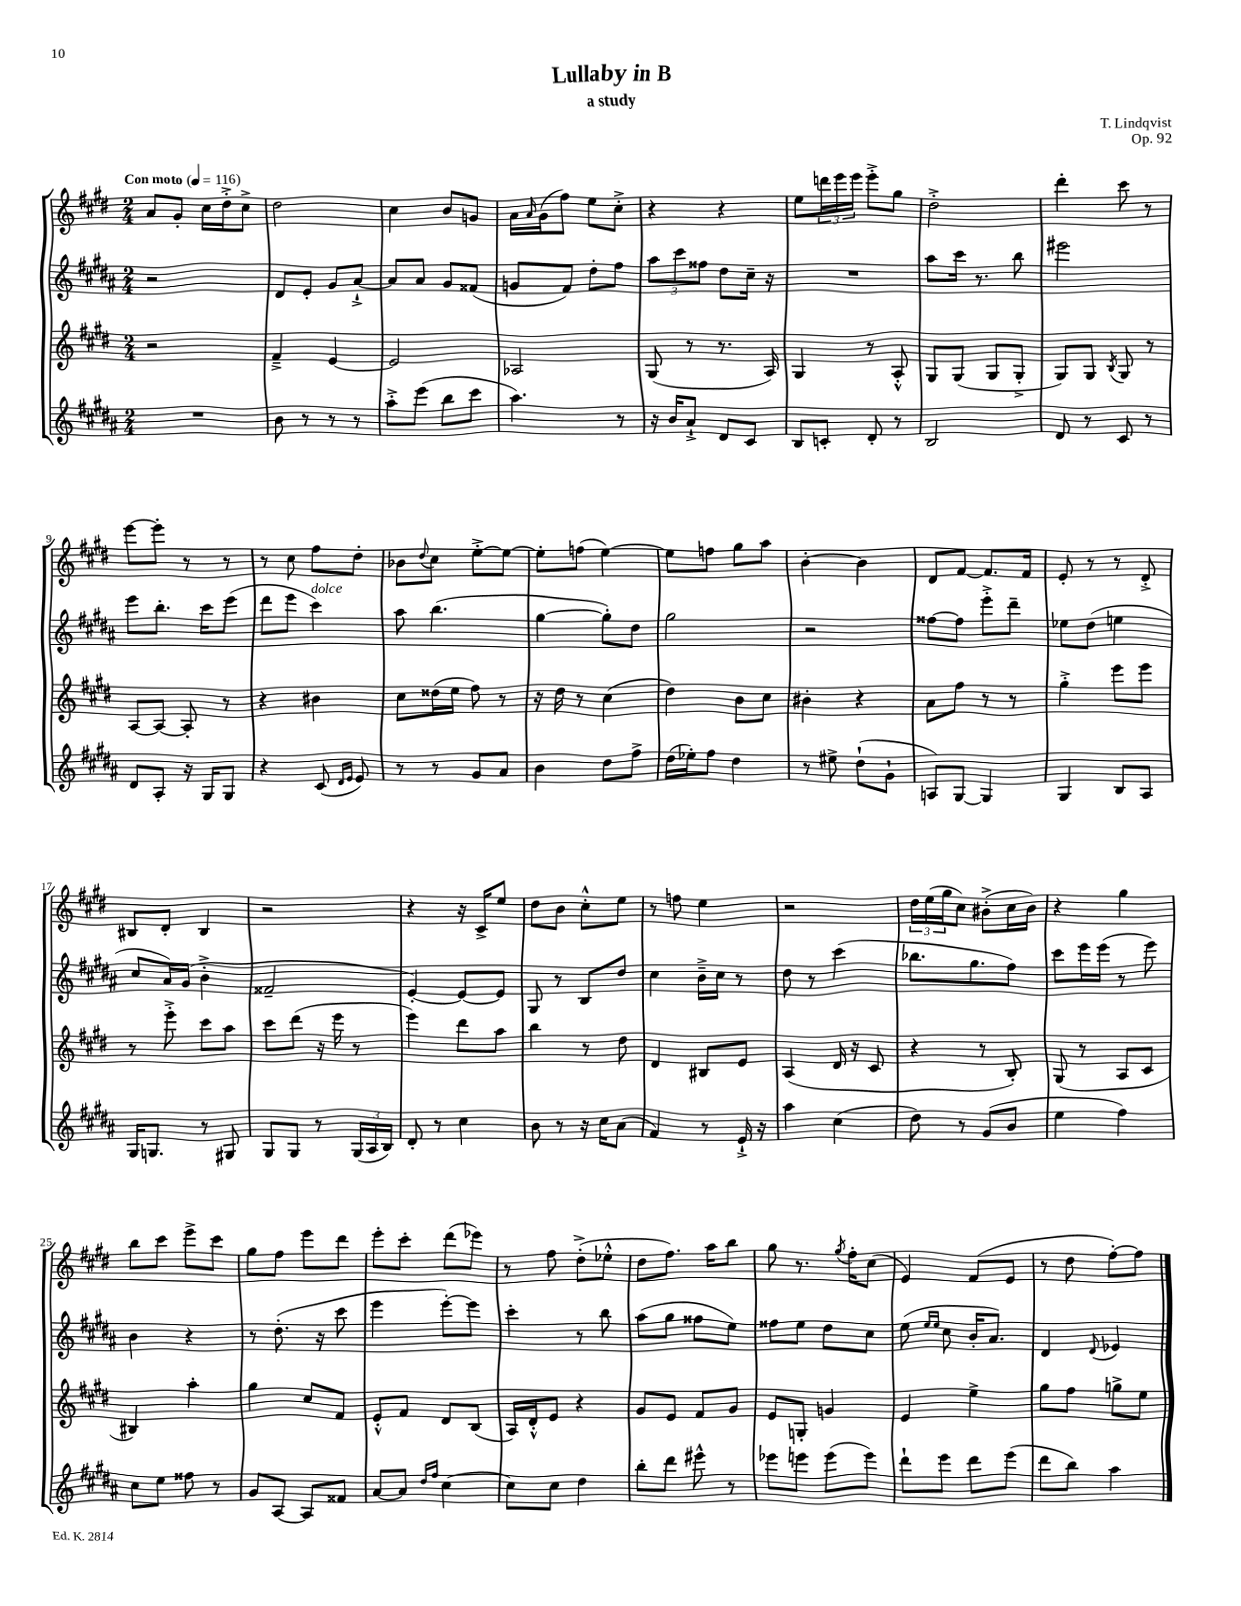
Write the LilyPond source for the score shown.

\header { title = "Lullaby in B" composer = "T. Lindqvist" subtitle = "a study" opus = "Op. 92" }
<<
\new StaffGroup <<
\new Staff = "s0" {
    \clef treble \key e \major \numericTimeSignature \time 2/4 \tempo "Con moto" 4 = 116
    a'8 gis'8-. cis''16 dis''16-.-> cis''8-> |
    dis''2 |
    cis''4 b'8 g'8 |
    a'16 \grace { a'16 } gis'16( fis''8) e''8 cis''8-.-> |
    r4 r4 |
    e''8 \tuplet 3/2 { d'''16 e'''16 e'''16 } e'''8-.-> gis''8 |
    dis''2-.-> |
    dis'''4-. cis'''8 r8 |
    e'''8~ e'''8-. r8 r8 |
    r8 cis''8 fis''8 dis''8-. |
    bes'8 \appoggiatura { dis''8 } cis''8 e''8~-.-> e''8~ |
    e''8-. f''8( e''4~) |
    e''8 f''8 gis''8 a''8 |
    b'4~-. b'4 |
    dis'8 fis'8~ fis'8. fis'16 |
    e'8-. r8 r8 dis'8-.-> |
    bis8 dis'8-. bis4 |
    r2 |
    r4 r16 cis'16-> e''8 |
    dis''8 b'8 cis''8-.-^ e''8 |
    r8 f''8 e''4 |
    r2 |
    \tuplet 3/2 { dis''16 e''16( gis''16 } cis''8) bis'8-.->( cis''16 bis'16) |
    r4 gis''4 |
    b''8 cis'''8 e'''8-> cis'''8 |
    gis''8 fis''8 e'''8 dis'''8 |
    e'''8-. cis'''8-. dis'''8( ees'''8) |
    r8 fis''8 dis''8-.->( ees''8-.-^ |
    dis''8 fis''8.) a''16 b''8 |
    gis''8 r8. \acciaccatura { gis''8 } fis''16-. cis''8( |
    e'4) fis'8( e'8 |
    r8 dis''8 fis''8~-.) fis''8 \bar "|." |
}
\new Staff = "s1" {
    \clef treble \key b \major \numericTimeSignature \time 2/4
    r2 |
    dis'8 e'8-. gis'8 ais'8~-!-> |
    ais'8 ais'8 gis'8 fisis'8( |
    g'8 fis'8) dis''8-. fis''8 |
    \tuplet 3/2 { ais''8 cis'''8 fisis''8 } dis''8 cis''16-- r16 |
    R2 |
    ais''8 cis'''16 r8. b''8 |
    eis'''2 |
    e'''8 b''8.-. cis'''16 e'''8( |
    dis'''8 e'''8 cis'''4^\markup { \italic "dolce" }) |
    ais''8 b''4.( |
    gis''4~ gis''8-.) dis''8 |
    gis''2 |
    r2 |
    fisis''8~ fisis''8 e'''8-.-> dis'''8-- |
    ees''8 dis''8( e''4 |
    cis''8 ais'16) gis'16( b'4-.-> |
    fisis'2-- |
    e'4~-.) e'8~ e'8 |
    gis8 r8 b8 dis''8 |
    cis''4 b'16---> cis''16 r8 |
    dis''8 r8 cis'''4( |
    bes''8. gis''8. fis''8) |
    cis'''8 e'''16 e'''16( r8 e'''8) |
    b'4 r4 |
    r8 dis''8.-.( r16 cis'''8 |
    e'''4 e'''8~-.) e'''8 |
    cis'''4-. r8 b''8 |
    ais''8( gis''8 fisis''8 e''8) |
    fisis''8 e''8 dis''8 cis''8 |
    e''8( \grace { e''16 e''16 } cis''8 b'16-. ais'8.) |
    dis'4 \appoggiatura { dis'8 } ees'4 \bar "|." |
}
\new Staff = "s2" {
    \clef treble \key e \major \numericTimeSignature \time 2/4
    r2 |
    fis'4---> e'4~ |
    e'2 |
    aes2 |
    gis8( r8 r8. a16) |
    gis4 r8 a8-.-^ |
    gis8 gis8( gis8 gis8-.-> |
    gis8) gis8 \acciaccatura { b8 } gis8 r8 |
    a8~ a8~ a8-. r8 |
    r4 bis'4 |
    cis''8 disis''16( e''16 fis''8) r8 |
    r16 dis''16 r8 cis''4( |
    dis''4) b'8 cis''8 |
    bis'4-. r4 |
    a'8 fis''8 r8 r8 |
    gis''4-.-> e'''8 e'''8 |
    r8 e'''8-.-> cis'''8 a''8 |
    cis'''8 dis'''8( r16 e'''16 r8 |
    e'''4) dis'''8 a''8 |
    b''4 r8 dis''8 |
    dis'4 bis8 e'8 |
    a4( dis'16 r16 cis'8 |
    r4 r8 b8-.) |
    gis8( r8 a8 cis'8 |
    bis4) a''4-. |
    gis''4 cis''8 fis'8 |
    e'8-.-^ fis'8 dis'8 b8( |
    a16) dis'16-.-^ e'8 r4 |
    gis'8 e'8 fis'8 gis'8 |
    e'8 g8-. g'4 |
    e'4 e''4-> |
    gis''8 fis''8 g''8-> e''8 \bar "|." |
}
\new Staff = "s3" {
    \clef treble \key b \major \numericTimeSignature \time 2/4
    R2 |
    b'8 r8 r8 r8 |
    ais''8-.-> e'''8( b''8 cis'''8 |
    ais''4.) r8 |
    r16 b'16 ais'8-!-> dis'8 cis'8 |
    b8 c'8-. dis'8-. r8 |
    b2 |
    dis'8 r8 cis'8 r8 |
    dis'8 ais8-. r16 gis16 gis8 |
    r4 cis'8( \grace { dis'16 e'16 } e'8) |
    r8 r8 gis'8 ais'8 |
    b'4 dis''8 fis''8-> |
    dis''16( ees''16-.) fis''8 dis''4 |
    r8 eis''8-> dis''8-!( gis'8-! |
    a8) gis8~ gis4 |
    gis4 b8 ais8 |
    gis16 g8. r8 gis8 |
    gis8 gis8 r8 \tuplet 3/2 { gis16( ais16 b16) } |
    dis'8-. r8 cis''4 |
    b'8 r8 r16 cis''16 ais'8( |
    fis'4) r8 e'16-!-> r16 |
    ais''4 cis''4( |
    dis''8) r8 gis'8( b'8 |
    e''4 fis''4) |
    cis''8 e''8 fisis''8 r8 |
    gis'8 ais8~ ais8 fisis'8 |
    ais'8~ ais'8 \grace { dis''16 fis''16 } cis''4~ |
    cis''8 cis''8 dis''4 |
    b''8-. dis'''8 eis'''8-^ r8 |
    ees'''8 e'''8 e'''8( e'''8) |
    dis'''8-! e'''8 dis'''8 e'''8( |
    dis'''8 b''8) ais''4 \bar "|." |
}
>>
>>
